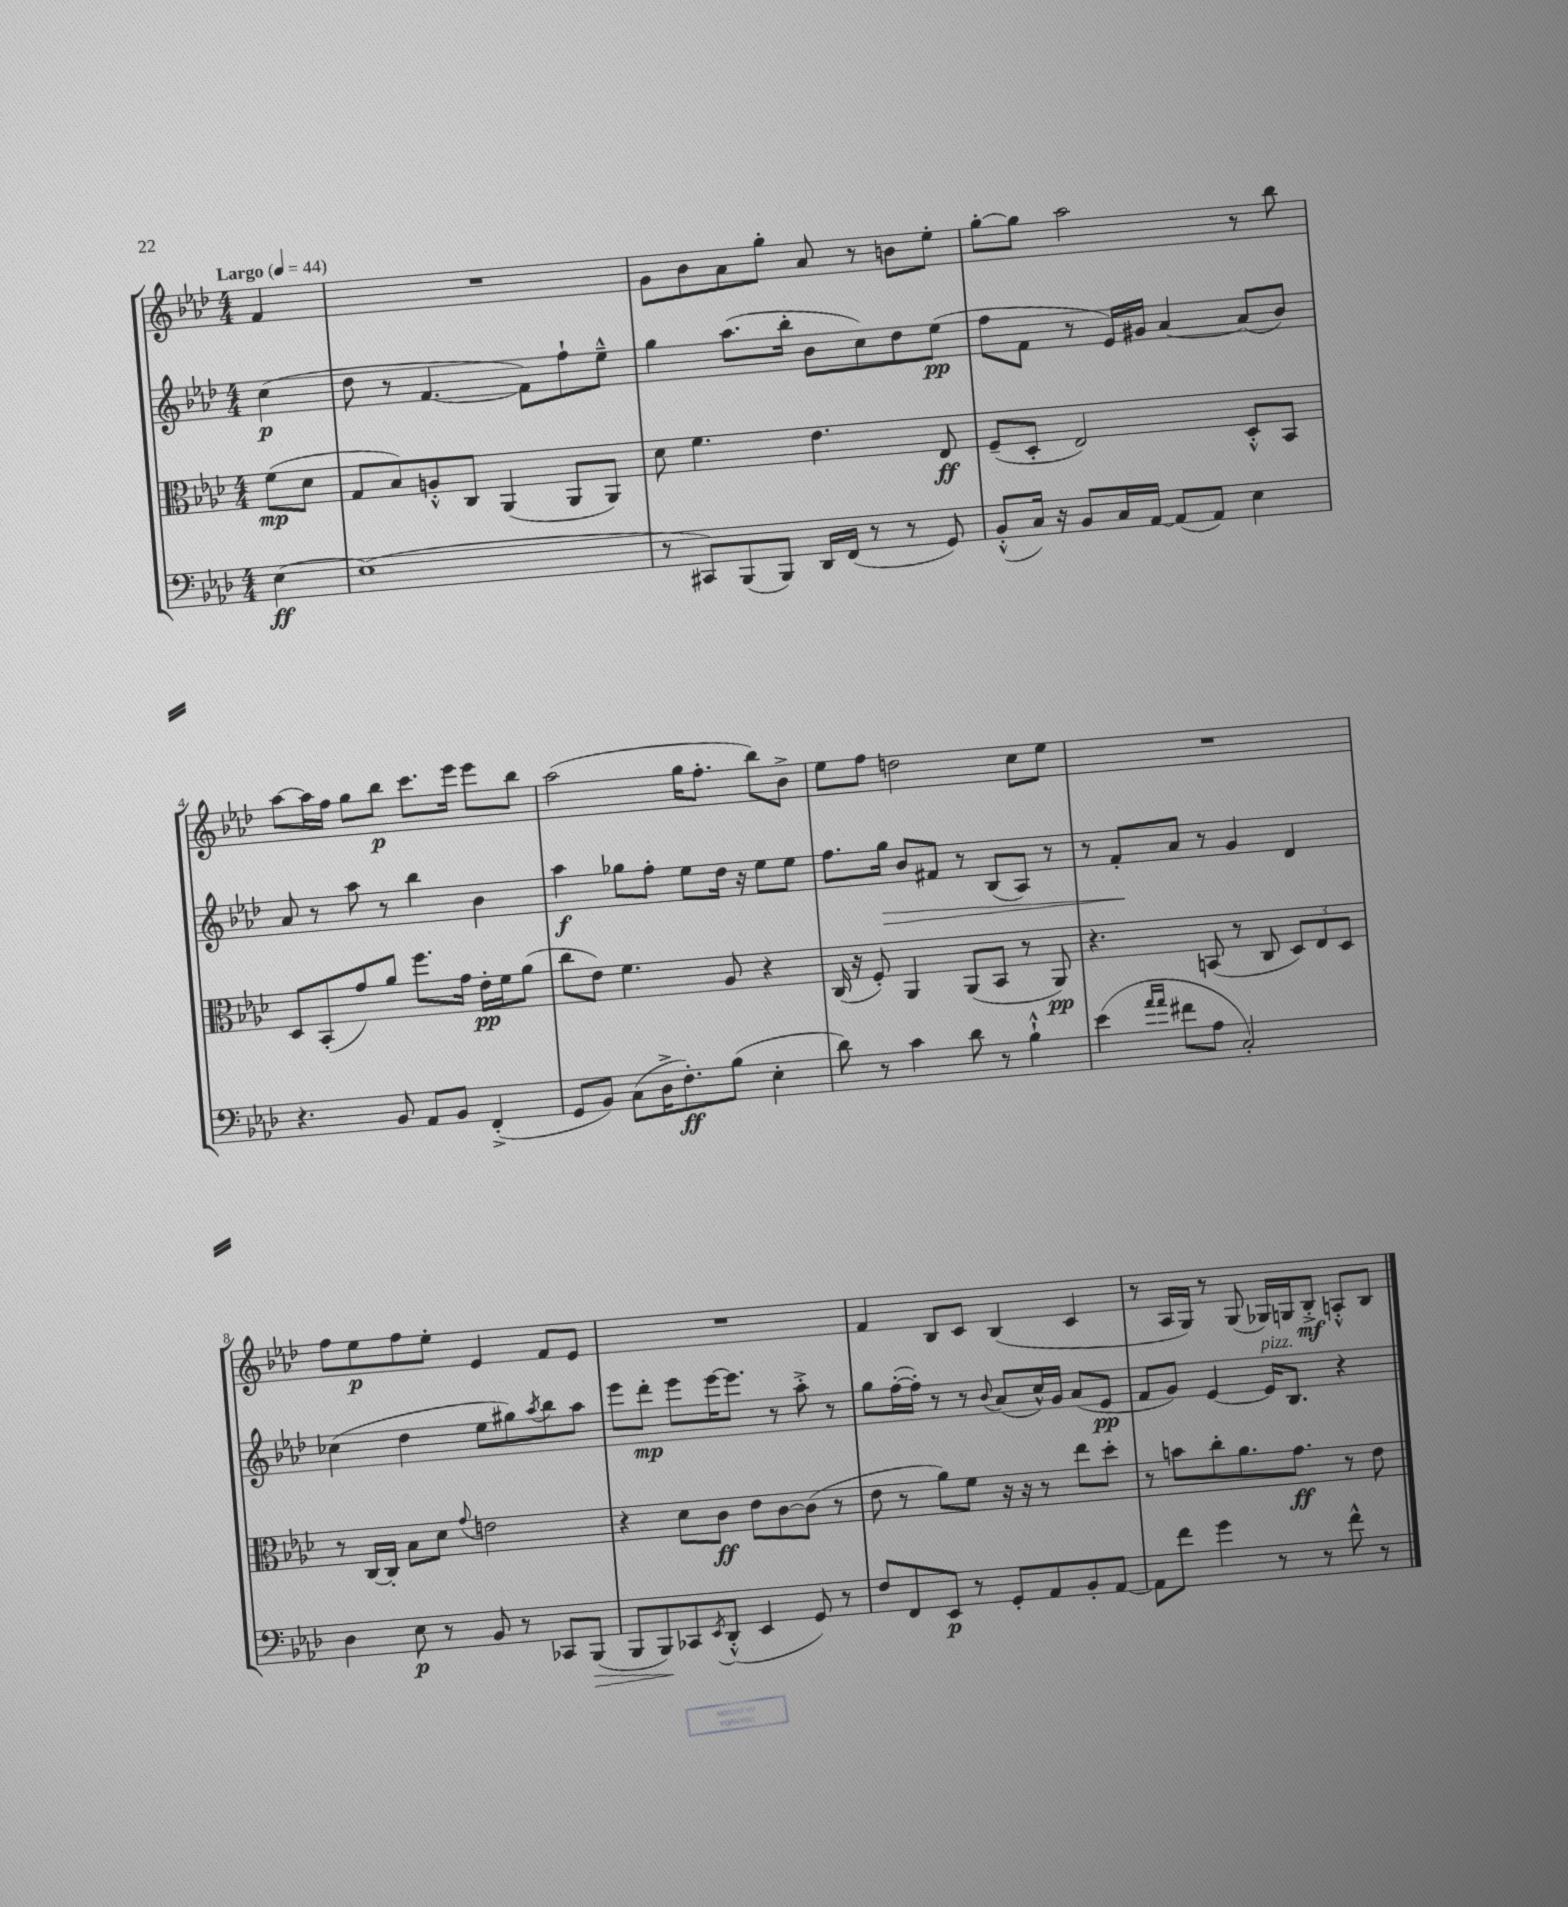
<<
\new StaffGroup <<
\new Staff = "s0" {
    \clef treble \key aes \major \numericTimeSignature \time 4/4 \partial 4 \tempo "Largo" 4 = 44
    f'4 |
    R1 |
    g'8 bes'8 aes'8 g''8-. aes'8 r8 b'8 ees''8-. |
    g''8~-. g''8 aes''2 r8 bes''8 |
    aes''8~ aes''16 f''16 g''8 bes''8\p c'''8. ees'''16 ees'''8 bes''8 |
    aes''2( g''16 f''8.-. bes''8) bes'8-> |
    ees''8 f''8 d''2 c''8 ees''8 |
    R1 |
    f''8 ees''8\p f''8 ees''8-. ees'4 f'8 ees'8 |
    R1 |
    f'4 bes8 c'8 bes4( c'4 |
    r8 aes16 g16) r8 g8( ges16) g16 bes8-.->\mf a8-.-^ bes8 \bar "|." |
}
\new Staff = "s1" {
    \clef treble \key aes \major \numericTimeSignature \time 4/4 \partial 4
    c''4\p( |
    des''8 r8 f'4.~ f'8) f''8-! ees''8---^ |
    g''4 aes''8.( bes''16-. bes'8 c''8) des''8 ees''8\pp( |
    f''8 f'8 r8 ees'16) gis'16 aes'4~ aes'8( bes'8) |
    aes'8 r8 aes''8 r8 bes''4 bes'4 |
    aes''4\f ges''8 f''8-. ees''8 des''16 r16 ees''8 ees''8 |
    f''8. g''16\> bes'8 fis'8 r8 bes8( aes8) r8 |
    r8 f'8-.\! aes'8 r8 g'4 des'4 |
    ces''4( des''4 ees''8 gis''8) \acciaccatura { aes''8 } bes''8 aes''8 |
    ees'''8 des'''8-.\mp ees'''8 ees'''16~ ees'''8. r8 aes''8-.-> r8 |
    g''8 f''16~-.( f''16-.) r8 r8 \appoggiatura { bes'8 } aes'8( c''16-^) g'16 aes'8( ees'8\pp |
    f'8 g'8) ees'4~ ees'16^\markup { \italic "pizz." } bes8. r4 \bar "|." |
}
\new Staff = "s2" {
    \clef alto \key aes \major \numericTimeSignature \time 4/4 \partial 4
    f'8\mp( des'8 |
    g8 bes8) a8-.-^ c8 aes,4( aes,8 aes,8) |
    des'8 f'4. ees'4. ees8\ff |
    f8--( des8-. ees2) des8-.-^ bes,8 |
    des8 bes,8-.( g'8) aes'8 f''8. g'16 ees'16-.\pp f'16 aes'8( |
    c''8 ees'8) f'4. aes8 r4 |
    c16( r16 f8-.) aes,4 aes,8( bes,8 r8 aes,8\pp) |
    r4. b,8( r8 c8 \tuplet 3/2 { des8) ees8 des8 } |
    r8 c16~ c16-. bes8 des'8 \appoggiatura { g'8 } e'2 |
    r4 des'8 c'8\ff ees'8 c'8~ c'8( r8 |
    ees'8 r8 aes'8) f'8 r16 r16 r8 ees''8 des''8-. |
    r8 b'8 c''8-. aes'8. g'8.\ff r8 ees'8 \bar "|." |
}
\new Staff = "s3" {
    \clef bass \key aes \major \numericTimeSignature \time 4/4 \partial 4
    ees4~\ff |
    ees1( |
    r8 cis,8) bes,,8( bes,,8) des,16 f,16( r8 r8 g,8) |
    bes,8-.-^( c16) r16 bes,8 c16 aes,16~ aes,8( aes,8) ees4 |
    r4. bes,8 aes,8 bes,8 f,4-.->( |
    g,8 bes,8) c8( des16-> f8.-.\ff) bes8( ees4-. |
    des'8) r8 c'4 des'8 r8 bes4-!-^ |
    ees'4( \grace { aes'16 aes'16 } fis'8 aes8 c2-.) |
    des4 ees8\p r8 bes,8 r8 ces,8 bes,,8\>( |
    bes,,8 bes,,8\!) ces,8 \acciaccatura { ees,8 } des,8-.-^( ees,4 g,8) r8 |
    f8 f,8 ees,8\p r8 g,8-. aes,8 bes,8-. aes,8~ |
    aes,8 f'8 g'4 r8 r8 f'8-^ r8 \bar "|." |
}
>>
>>
